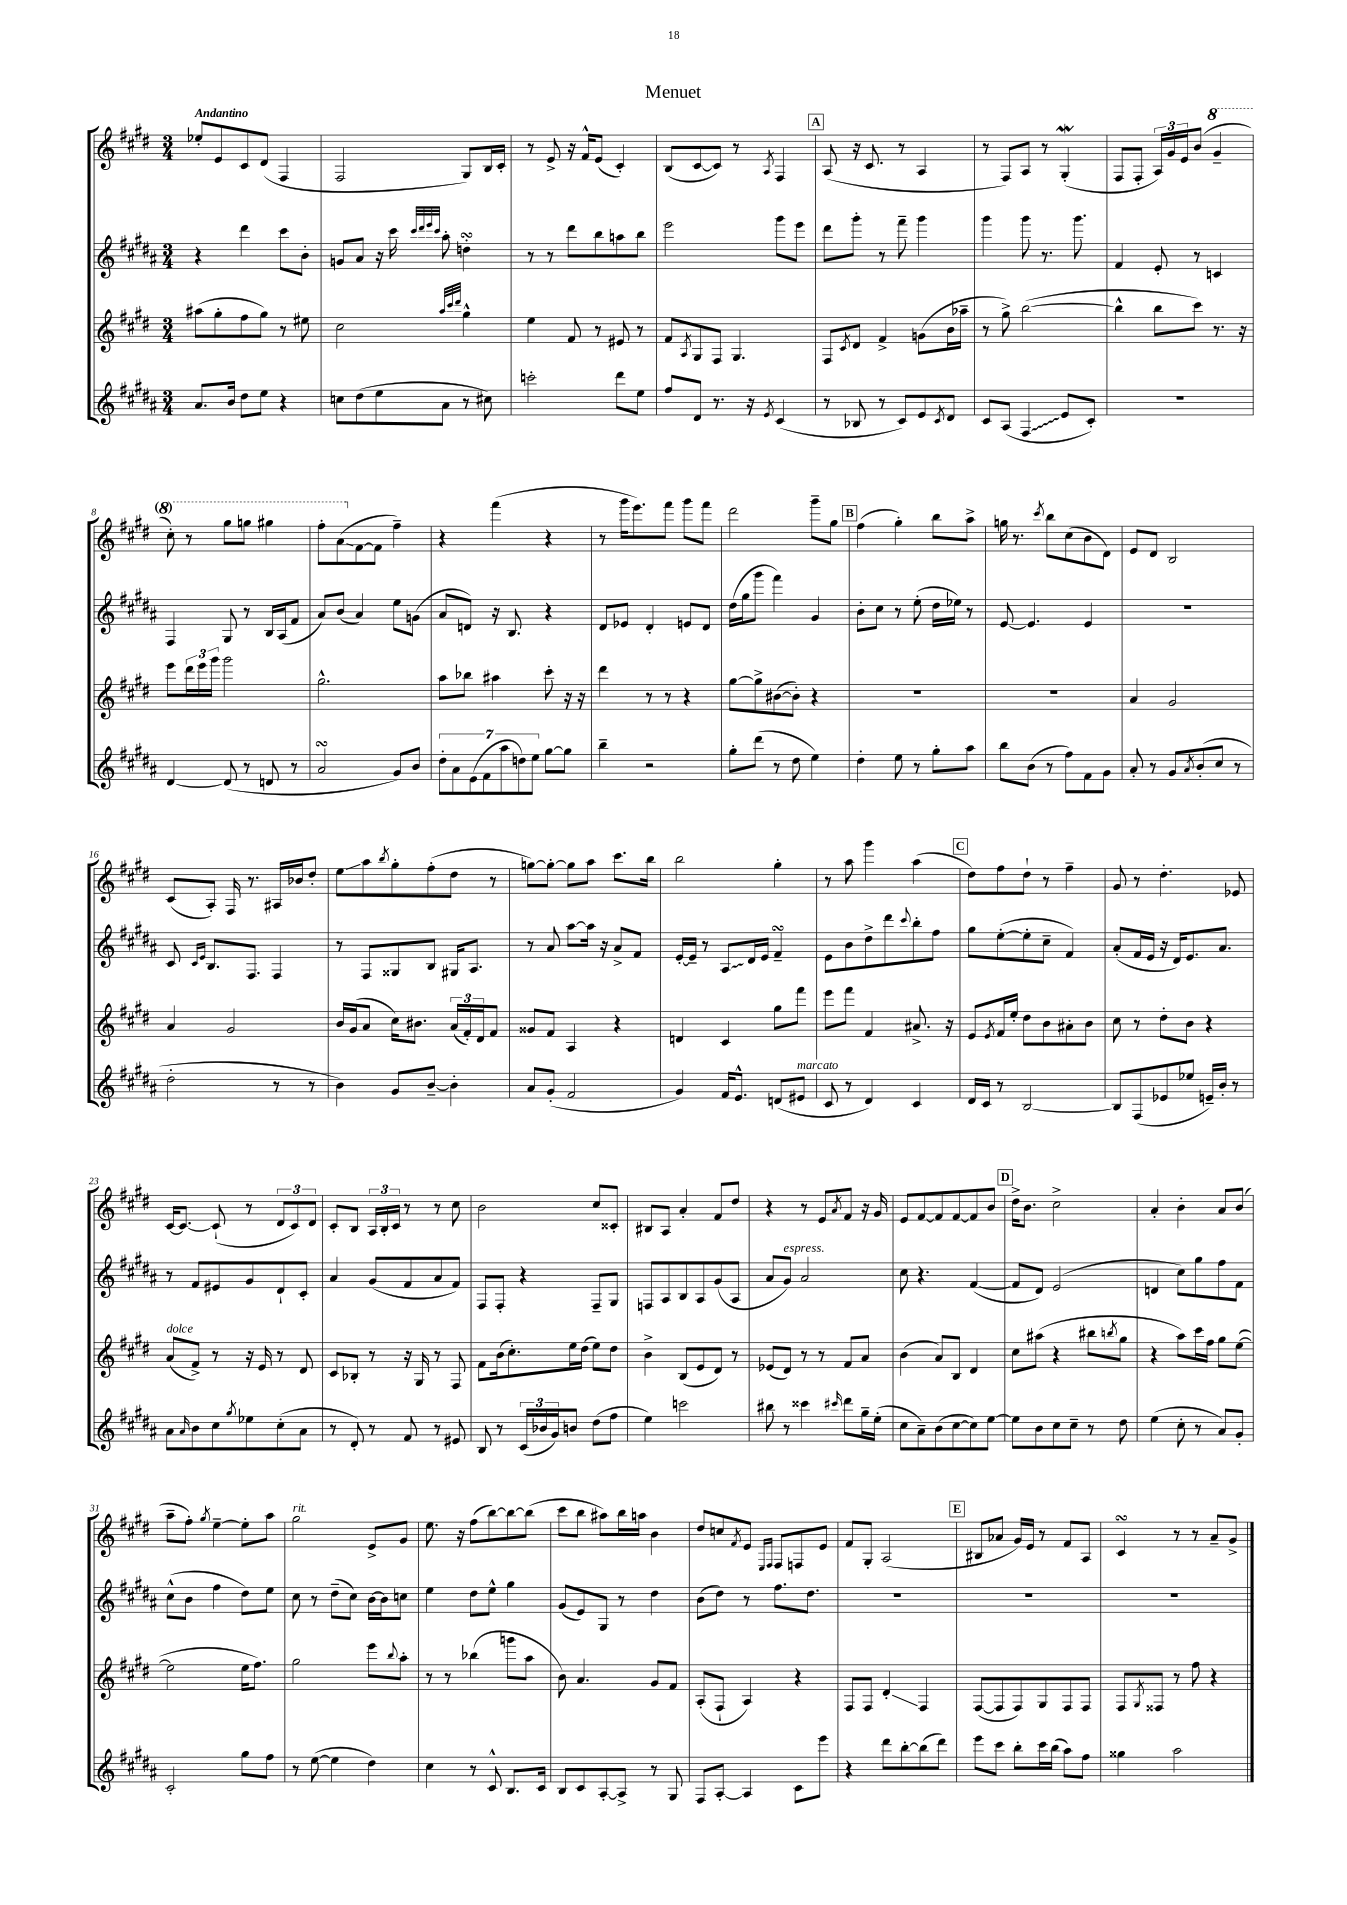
\header { title = "Menuet" }
<<
\new StaffGroup <<
\new Staff = "s0" {
    \clef treble \key e \major \numericTimeSignature \time 3/4 \tempo "Andantino"
    ees''8-. e'8 cis'8 dis'8( fis4 |
    fis2 gis8) b16 cis'16-. |
    r8 e'8-> r16 fis'16-^ e'8( cis'4-.) |
    b8( cis'8~ cis'8) r8 \acciaccatura { a8 } fis4 |
    \mark \markup { \box "A" } a8( r16 cis'8. r8 a4 |
    r8 fis8) a8 r8 gis4-.\mordent( |
    fis8 fis8-. \tuplet 3/2 { a16) gis'16 e'16 } b'8( \ottava #1 gis''4-- |
    cis'''8-.) r8 gis'''8 g'''8 gis'''4 |
    fis'''8-. a''8\glissando( \ottava #0 fis'8~ fis'8 fis''4--) |
    r4 fis'''4( r4 |
    r8 gis'''16 e'''8.) fis'''8 gis'''8 fis'''8 |
    dis'''2 gis'''8-- gis''8 |
    \mark \markup { \box "B" } fis''4( gis''4-.) b''8 a''8-> |
    g''16 r8. \acciaccatura { cis'''8 } b''8 cis''8( b'8 dis'8) |
    e'8 dis'8 b2 |
    cis'8( a8-.) fis16 r8. ais16 bes'16 dis''8-. |
    e''8\glissando a''8 \acciaccatura { b''8 } gis''8-. fis''8-.( dis''8 r8 |
    g''8~) g''8~-. g''8 a''8 cis'''8. b''16 |
    b''2 gis''4-. |
    r8 a''8 gis'''4 a''4( |
    \mark \markup { \box "C" } dis''8) fis''8 dis''8-! r8 fis''4-- |
    gis'8 r8 dis''4.-. ees'8 |
    cis'16~ cis'8.~ cis'8-!( r8 \tuplet 3/2 { dis'8 cis'8) dis'8 } |
    cis'8-. b8 \tuplet 3/2 { a16 b16-. cis'16 } r8 r8 cis''8 |
    b'2 cis''8 cisis'8-. |
    bis8 a8 a'4-. fis'8 dis''8 |
    r4 r8 e'8 \acciaccatura { a'8 } fis'8 r16 gis'16 |
    e'8 fis'8~ fis'8 fis'8~ fis'8 b'8 |
    \mark \markup { \box "D" } dis''16-> b'8. cis''2-> |
    a'4-. b'4-. a'8 b'8( |
    a''8-- fis''8-.) \acciaccatura { gis''8 } e''4~-- e''8-. a''8 |
    gis''2^\markup { \italic "rit." } e'8-> gis'8 |
    e''8. r16 fis''8( b''8~) b''8~ b''8( |
    cis'''8 b''8 ais''8) b''16 a''16 b'4 |
    dis''8 c''8 \acciaccatura { fis'8 } e'8 \grace { e16 fis16 } fis8 f8 e'8 |
    fis'8 gis8-. a2( |
    \mark \markup { \box "E" } bis8 aes'8 gis'16) e'16 r8 fis'8 a8 |
    cis'4\turn r8 r8 a'8-- gis'8-> \bar "|." |
}
\new Staff = "s1" {
    \clef treble \key b \major \numericTimeSignature \time 3/4
    r4 dis'''4 cis'''8 b'8-. |
    g'8 ais'8 r16 cis'''16 \grace { cis'''32 dis'''32 e'''32 cis'''32 } ais''8-. d''4-.\turn |
    r8 r8 dis'''8 b''8 a''8 b''8 |
    e'''2 gis'''8 e'''8 |
    \mark \markup { \box "A" } dis'''8 gis'''8-. r8 fis'''8-- gis'''4 |
    gis'''4 gis'''8 r8. gis'''8. |
    fis'4 e'8-. r8 c'4 |
    fis4 gis8 r8 b16 ais16( fis'8 |
    ais'8) b'8( ais'4) e''8 g'8( |
    ais'8 d'8) r16 b8. r4 |
    dis'8 ees'8 dis'4-. e'8 dis'8 |
    dis''16( gis''16 gis'''8 fis'''4) gis'4 |
    \mark \markup { \box "B" } b'8-. cis''8 r8 e''8-.( dis''16 ees''16) r8 |
    e'8~ e'4. e'4 |
    R2. |
    cis'8 \grace { cis'16 e'16 } b8. fis8. fis4 |
    r8 fis8 gisis8 b8 gis16 ais8. |
    r8 ais'8 ais''8~ ais''16 r16 ais'8-> fis'8 |
    e'16~-. e'16-- r8 \once \override Glissando.style = #'zigzag ais8\glissando dis'16 e'16 fis'4--\turn |
    e'8 b'8 dis''8-> dis'''8 \appoggiatura { cis'''8 } b''8-. fis''8 |
    \mark \markup { \box "C" } gis''8 e''8~-.( e''8-. cis''8-- fis'4) |
    ais'8-.( fis'16 e'16 r16 dis'16) e'8. ais'8. |
    r8 fis'8 eis'8 gis'8 dis'8-! cis'8-. |
    ais'4 gis'8( fis'8 ais'8 fis'8) |
    fis8 fis8-. r4 fis8-- gis8 |
    f8 ais8 b8 ais8 gis'8( ais8 |
    ais'8 gis'8^\markup { \italic "espress." }) ais'2 |
    cis''8 r4. fis'4~( |
    \mark \markup { \box "D" } fis'8 dis'8) e'2( |
    d'4 cis''8) gis''8 fis''8 fis'8 |
    cis''8-^( b'8 fis''4 dis''8) e''8 |
    cis''8 r8 dis''8--( cis''8) b'16~ b'16 c''8 |
    e''4 dis''8 e''8-^ gis''4 |
    gis'8( e'8) gis8 r8 dis''4 |
    b'8( dis''8) r8 fis''8. dis''8. |
    R2. |
    \mark \markup { \box "E" } R2. |
    R2. \bar "|." |
}
\new Staff = "s2" {
    \clef treble \key e \major \numericTimeSignature \time 3/4
    ais''8( gis''8-. fis''8 gis''8) r8 eis''8 |
    cis''2 \grace { a''32 cis'''32 dis'''32 } gis''4-^ |
    e''4 fis'8 r8 eis'8 r8 |
    fis'8 \acciaccatura { a8 } gis8 fis8 gis4. |
    \mark \markup { \box "A" } fis8 \acciaccatura { cis'8 } dis'8 fis'4-> g'8( b'16 aes''16-- |
    r8 gis''8->) b''2~( |
    b''4-^ b''8 cis'''8) r8. r16 |
    e'''8 \tuplet 3/2 { dis'''16 e'''16 gis'''16 } gis'''2 |
    gis''2.-^ |
    a''8 bes''8 ais''4 cis'''8-. r16 r16 |
    dis'''4 r8 r8 r4 |
    gis''8~ gis''8-> bis'8~( bis'8-.) r4 |
    \mark \markup { \box "B" } R2. |
    R2. |
    a'4 gis'2 |
    a'4 gis'2 |
    b'16 gis'16( a'8 cis''16) bis'8. \tuplet 3/2 { a'16( fis'16-.) dis'16 } fis'8 |
    gisis'8 fis'8 a4 r4 |
    d'4 cis'4 gis''8 fis'''8 |
    e'''8 fis'''8 fis'4 ais'8.-> r16 |
    \mark \markup { \box "C" } e'8 \acciaccatura { e'8 } fis'16 e''16-. dis''8 b'8 ais'8-. b'8 |
    cis''8 r8 dis''8-. b'8 r4 |
    a'8^\markup { \italic "dolce" }( fis'8->) r8 r16 e'16 r8 dis'8 |
    cis'8 bes8-. r8 r16 gis16 r8 fis8 |
    fis'8 b'16( cis''8.-.) e''16 dis''16( e''8) dis''8 |
    b'4-> b8( e'8 dis'8) r8 |
    ees'8( dis'8) r8 r8 fis'8 a'8 |
    b'4( a'8) b8 dis'4 |
    \mark \markup { \box "D" } cis''8 ais''8( r4 bis''8 \acciaccatura { b''8 } gis''8 |
    r4 a''8) cis'''16 fis''16 gis''8 e''8~( |
    e''2 e''16 fis''8.) |
    gis''2 e'''8 \appoggiatura { b''8 } a''8-. |
    r8 r8 bes''4( g'''8 a''8 |
    b'8) a'4. gis'8 fis'8 |
    a8-.( fis8-! a4) r4 |
    fis8 fis8 dis'4-.\glissando fis4 |
    \mark \markup { \box "E" } fis8~( fis8 fis8) gis8 fis8 fis8 |
    fis8 \acciaccatura { gis8 } fisis8 r8 fis''8 r4 \bar "|." |
}
\new Staff = "s3" {
    \clef treble \key b \major \numericTimeSignature \time 3/4
    ais'8. b'16 dis''8 e''8 r4 |
    c''8 dis''8( e''8 ais'8 r8 cis''8) |
    c'''2-. dis'''8 e''8 |
    fis''8 dis'8 r8. r16 \acciaccatura { e'8 } cis'4( |
    \mark \markup { \box "A" } r8 bes8 r8 cis'8) e'8 \acciaccatura { cis'8 } dis'8 |
    cis'8 ais8( \once \override Glissando.style = #'zigzag fis4\glissando e'8 cis'8-.) |
    R2. |
    dis'4~ dis'8( r8 d'8 r8 |
    ais'2\turn gis'8) b'8 |
    \tuplet 7/4 { dis''8-. ais'8 e'8( fis'8 ais''8 d''8) e''8 } gis''8~ gis''8 |
    b''4-- r2 |
    gis''8-. dis'''8( r8 dis''8 e''4) |
    \mark \markup { \box "B" } dis''4-. e''8 r8 gis''8-. ais''8 |
    b''8 b'8( r8 fis''8) fis'8 gis'8 |
    ais'8-. r8 gis'8 \acciaccatura { ais'8 } b'8-.( cis''8 r8 |
    dis''2-. r8 r8 |
    b'4) gis'8 b'8~-- b'4-. |
    ais'8 gis'8-.( fis'2 |
    gis'4) fis'16 e'8.-^ d'8( eis'8^\markup { \italic "marcato" } |
    cis'8 r8 dis'4) cis'4 |
    \mark \markup { \box "C" } dis'16 cis'16 r8 b2~ |
    b8 fis8( ees'8 ees''8 e'16--) b'16-. r8 |
    ais'8 \grace { ais'16 } b'8 cis''8 \acciaccatura { gis''8 } ees''8 cis''8-.( ais'8 |
    r8 dis'8-.) r8 fis'8 r8 eis'8 |
    b8 r8 \tuplet 3/2 { cis'16( bes'16 gis'16) } b'8 dis''8( fis''8 |
    e''4) c'''2 |
    bis''8 r8 cisis'''4 \grace { cis'''16 } dis'''8 gis''16-- e''16-.( |
    cis''8 ais'8--) b'8( cis''8~ cis''8) e''8~ |
    \mark \markup { \box "D" } e''8 b'8 cis''8 cis''8-- r8 dis''8 |
    e''4( cis''8-. r8 ais'8) gis'8-. |
    cis'2-. gis''8 fis''8 |
    r8 e''8~( e''4 dis''4) |
    cis''4 r8 cis'8-^ b8. cis'16 |
    b8 cis'8 ais8~-. ais8-> r8 gis8 |
    fis8 ais8~-. ais4 cis'8 e'''8 |
    r4 dis'''8 b''8~-. b''8( dis'''8) |
    \mark \markup { \box "E" } e'''8 cis'''8 b''8-. cis'''16 b''16( ais''8) fis''8 |
    gisis''4 ais''2 \bar "|." |
}
>>
>>
